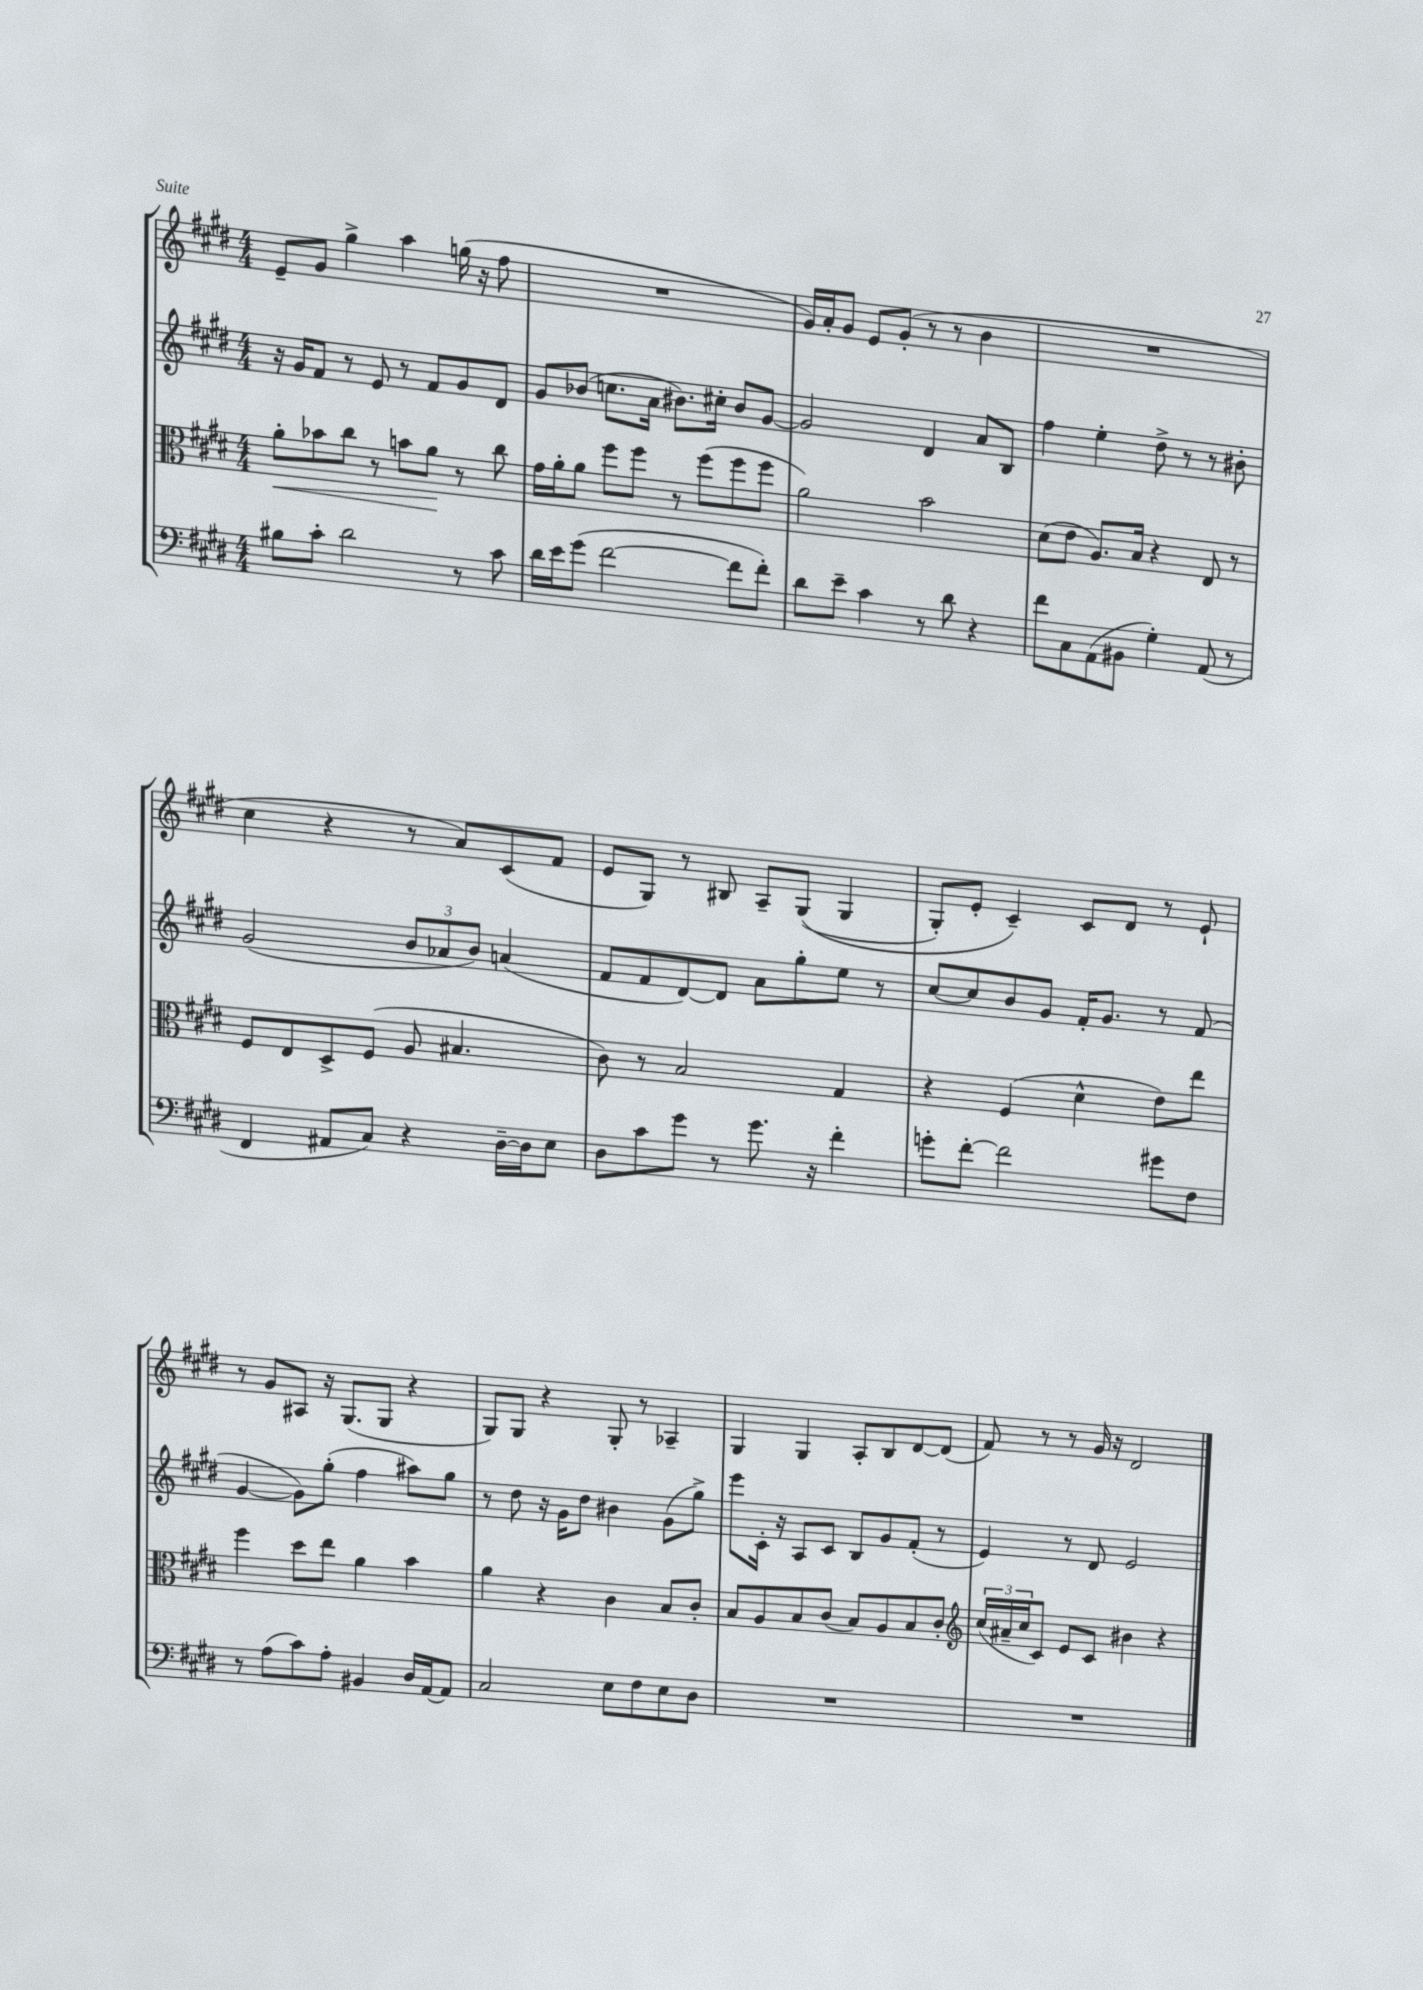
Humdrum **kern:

**kern	**kern	**dynam	**kern	**kern
*part4	*part3	*part3	*part2	*part1
*staff4	*staff3	*staff3	*staff2	*staff1
*clefF4	*clefC3	*	*clefG2	*clefG2
*k[f#c#g#d#]	*k[f#c#g#d#]	*	*k[f#c#g#d#]	*k[f#c#g#d#]
*M4/4	*M4/4	*	*M4/4	*M4/4
=96	=96	=96	=96	=96
!	!	!LO:HP:b	!	!
8B#X\L	8a'\L	<	16r	8e~/L
.	.	.	16g#/KL	.
8c#'\J	8b-X\	.	8f#/J	8g#/J
2d#\	8cc#\J	.	8r	4gg#^\
.	8r	.	8e/	.
.	8bn\L	.	8r	4aa\
.	8a\J	.	8f#/L	.
8r	8r	[	8g#/	(16ggn\
.	.	.	.	16r
8c#\	8cc#\	.	8d#/J	8ff#\
=97	=97	=97	=97	=97
16d#\LL	16g#\LL	.	8g#/L	1r
16e\J	16a'\J	.	.	.
(8g#\J	8a\J	.	(8b-X/J	.
[2f#\	8ff#\L	.	8.ccn\L	.
.	8ff#\J	.	.	.
.	.	.	16a\Jk	.
.	8r	.	8.b#X\L)	.
.	(8ff#\L	.	.	.
.	.	.	16cc#X'\Jk	.
8f#\L]	8ff#\	.	8b#/L	.
8f#'\J)	8ff#\J	.	[8g#/J	.
=98	=98	=98	=98	=98
8d#\L	2a\)	.	2g#/]	16g#/LL)
.	.	.	.	16a'/J
8e~\J	.	.	.	8g#/J
4c#\	.	.	.	8e/L
.	.	.	.	(8g#'/J
8r	2b\	.	4d#/	8r
8d#\	.	.	.	8r
4r	.	.	8a/L	4b\
.	.	.	8B/J	.
=99	=99	=99	=99	=99
8f#\L	(8d#\L	.	4ff#\	1r
8C#\	8e\J	.	.	.
(8AA\	8.A/L)	.	4ee'\	.
8BB#X\J	.	.	.	.
.	16B/Jk	.	.	.
4G#'\)	4r	.	8dd#^\	.
.	.	.	8r	.
(8AA/	8E/	.	8r	.
8r	8r	.	8b#X'\	.
!!LO:LB:g=z
=100	=100	=100	=100	=100
4FF#/	8F#/L	.	(2g#/	4cc#\
.	8E/	.	.	.
8AA#X/L	8D#^/	.	.	4r
8C#/J)	(8F#/J	.	.	.
4r	8A/	.	12b/L	8r
.	.	.	12a-X/	.
.	4.B#X/	.	.	8a/L)
.	.	.	12b/J)	.
[16D#~\LL	.	.	(4an/	(8c#/
16D#\J]	.	.	.	.
8E\J	.	.	.	8f#/J
=101	=101	=101	=101	=101
8D#\L	8c#\)	.	8f#/L	8e/L
8c#\	8r	.	8f#/	8G#/J)
8g#\J	2B/	.	[8d#/)	8r
8r	.	.	8d#/J]	8B#X/
8.g#\	.	.	8a\L	8A~/L
.	.	.	8gg#'\	((8G#/J
16r	.	.	.	.
4f#'\	4G#/	.	8ee\J	4G#/
.	.	.	8r	.
=102	=102	=102	=102	=102
8gn'\L	4r	.	[8cc#/L	8G#'/L)
[8f#'\J	.	.	8cc#/]	8e'/J
2f#\]	(4F#/	.	8b/	4c#~/)
.	.	.	8g#/J	.
.	4d#^^\	.	16f#'/KL	8c#/L
.	.	.	8.g#/J	.
.	.	.	.	8d#/J
8g#X\L	8e\L)	.	8r	8r
8F#\J	8ee\J	.	(8f#/	8e`/
!!LO:LB:g=z
=103	=103	=103	=103	=103
8r	4ff#\	.	[4g#/	8r
(8A\L	.	.	.	8g#/L
8c#\)	8dd#\L	.	8g#\L])	8A#X/J
8A'\J	8ee\J	.	(8gg#'\J	16r
.	.	.	.	(8.G#/L
4BB#X/	4a\	.	4ff#\	.
.	.	.	.	8G#/J
16D#/LL	4b\	.	8aa#X\L)	4r
[16AA/J	.	.	.	.
8AA/J]	.	.	8gg#\J	.
=104	=104	=104	=104	=104
2C#/	4a\	.	8r	8G#/L)
.	.	.	8dd#\	8G#/J
.	4r	.	16r	4r
.	.	.	16g#\KL	.
.	.	.	8dd#\J	.
8E\L	4c#\	.	4b#X\	8G#'/
8F#\	.	.	.	8r
8E\	8B/L	.	(8g#\L	4A-X~/
8D#\J	8c#'/J	.	8gg#^\J)	.
=105	=105	=105	=105	=105
1r	8B/L	.	8eee\L	4G#/
.	8A/	.	16c#'\Jk	.
.	.	.	16r	.
.	8B/	.	8A/L	4G#/
.	(8c#/J	.	8c#/J	.
.	8B/L)	.	8B/L	8A'/L
.	8A/	.	8g#/	8B/
.	8B/	.	(8f#'/J	[8d#/
.	8c#'/J	.	8r	(8d#/J]
=106	=106	=106	=106	=106
*	*clefG2	*	*	*
1r	(24cc#/LL	.	4e/)	8f#/)
.	24a#X~/	.	.	.
.	24cc#/J	.	.	.
.	8c#/J)	.	.	8r
.	8e/L	.	8r	8r
.	8c#/J	.	8d#/	16g#/
.	.	.	.	16r
.	4b#X\	.	2e/	2d#/
.	4r	.	.	.
==	==	==	==	==
*-	*-	*-	*-	*-
